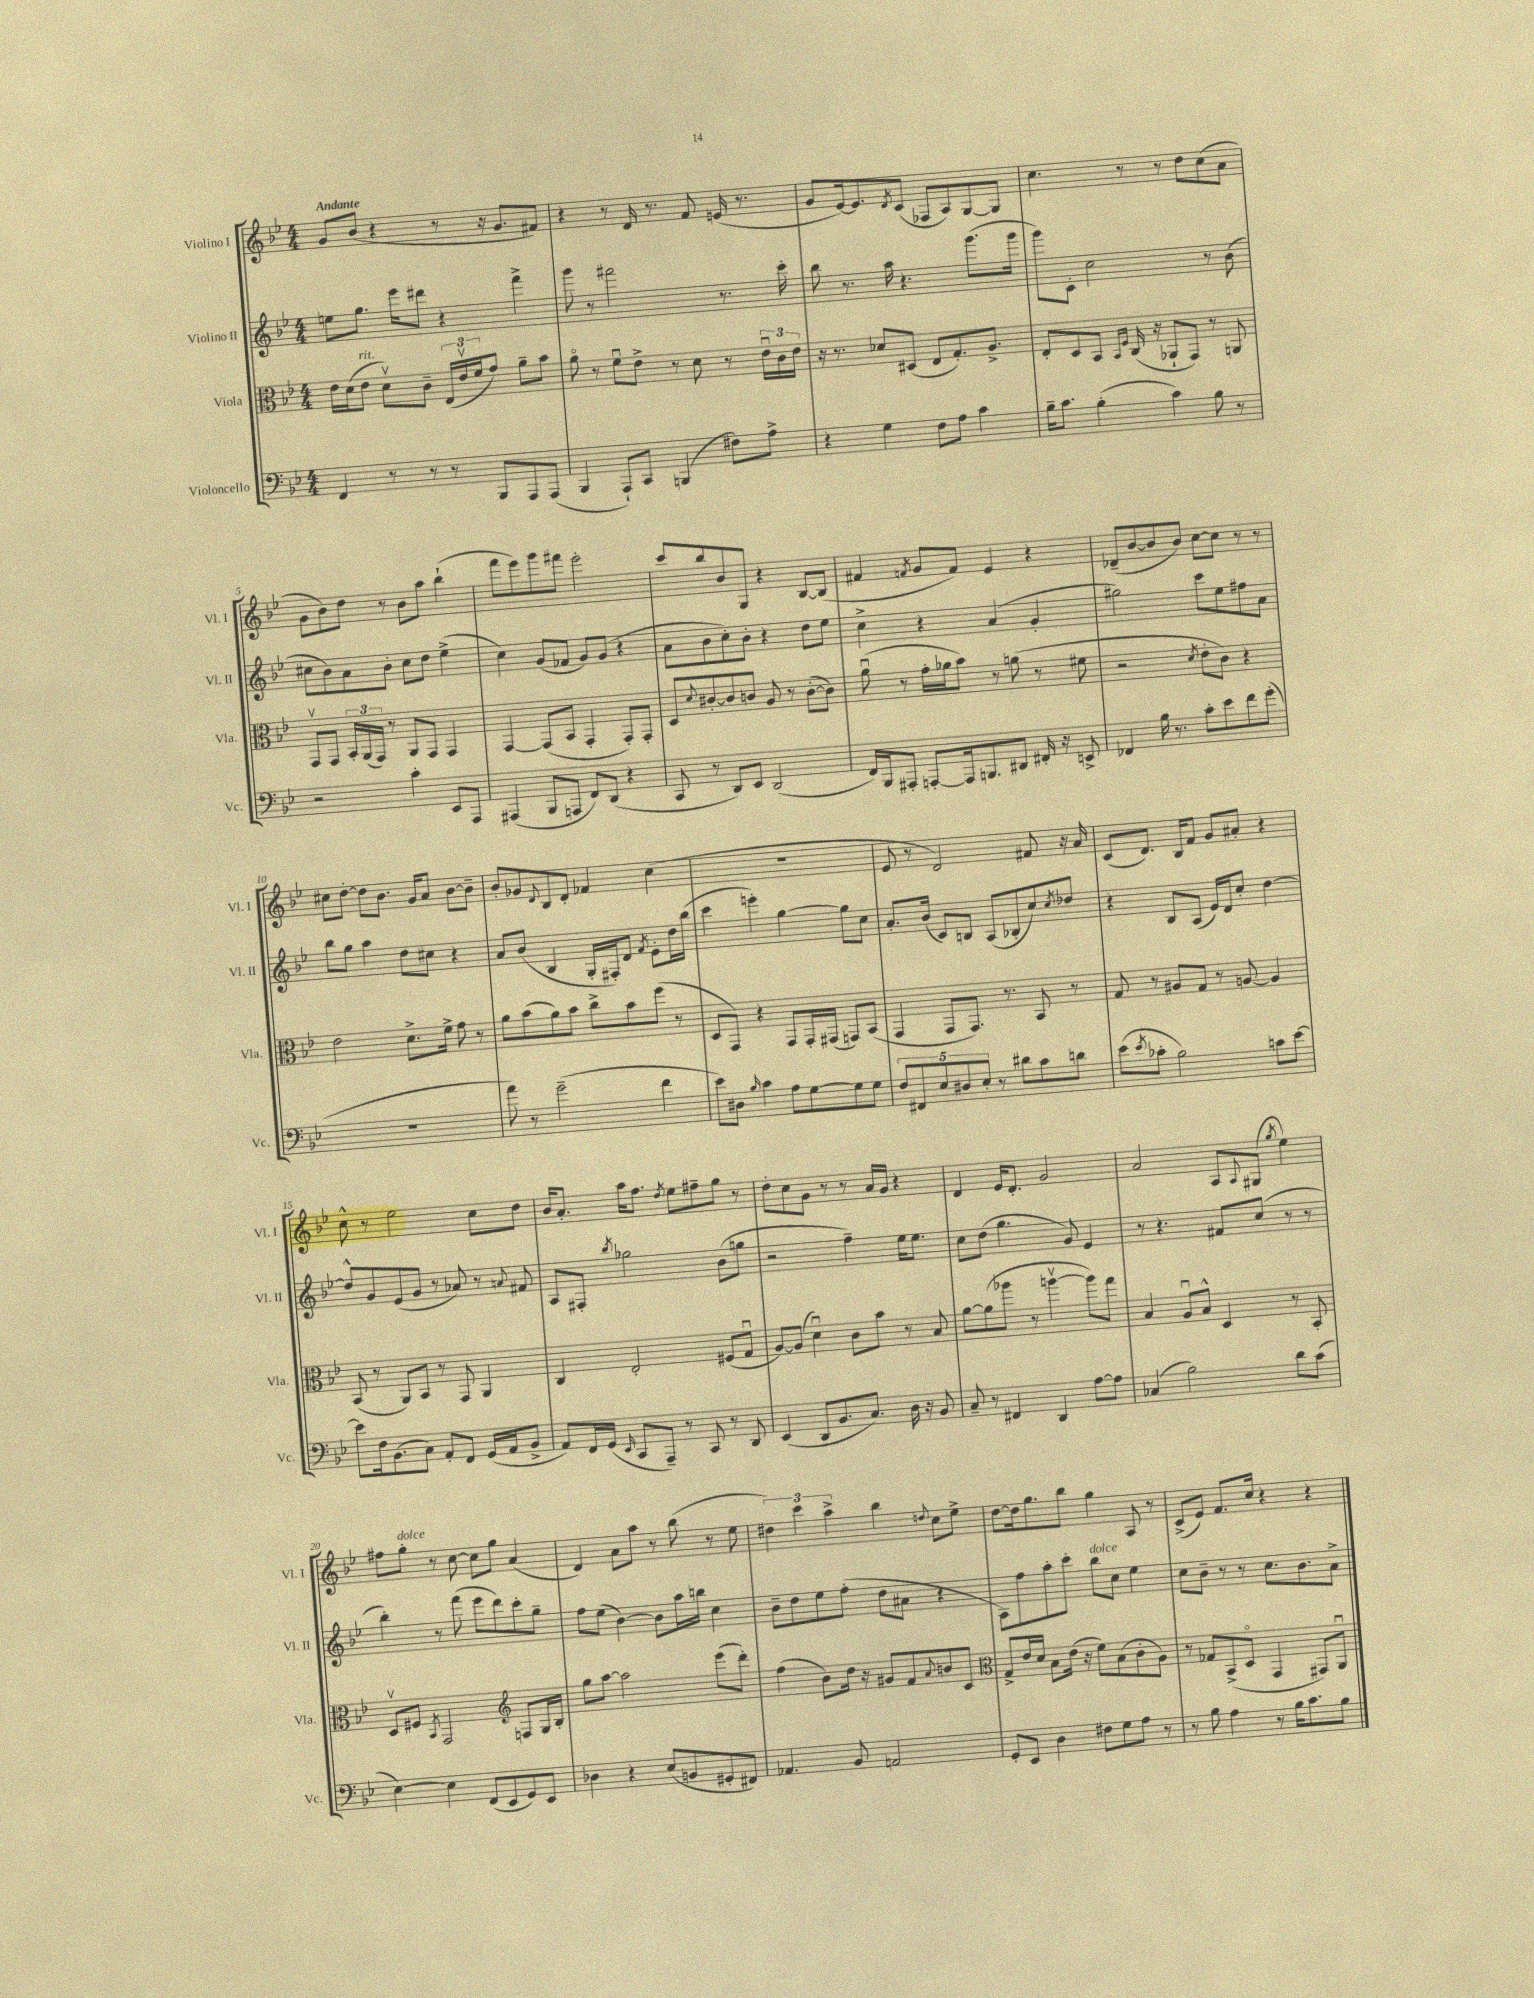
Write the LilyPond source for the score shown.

<<
\new StaffGroup <<
\new Staff = "s0" \with { instrumentName = "Violino I" shortInstrumentName = "Vl. I" } {
    \clef treble \key bes \major \numericTimeSignature \time 4/4 \tempo "Andante"
    g'8 bes'8( r4 r8 r16 g'8. fis'8) |
    r4 r8 d'16 r8. f'8 e'16( r8. |
    g'8 ees'16~) ees'8. \acciaccatura { d'8 } c'8( fes8 a8) g8~ g8 |
    c''4. r8 r8 d''8 c''8( a'8 |
    g'8 bes'8) d''8 r8 bes'8 a''8 bes''4-!( |
    f'''8 ees'''8) g'''8 fis'''8 ees'''2-. |
    c'''8 bes''8 bes'8 g8 r4 bes8~ bes8( |
    fis'4 \acciaccatura { f'8 } g'8 f'8) ees'4 r4 |
    des'8--( bes'8~ bes'8 bes'8) c''8~ c''8 r8 r8 |
    cis''8 d''8~-. d''8 bes'8. g'16 a'8 bes'8~ bes'8-- |
    bes'8-. ges'8 \appoggiatura { d'8 } bes8 d'8-. fes'4 c''4( |
    R1 |
    ees'8 r8 d'2) fis'8 r16 a'16 |
    c'8( d'8.) bes16 f'8 g'8 ais'8-. r4 |
    c''8-^ r8 ees''2 c''8 d''8 |
    bes'16 a'8.-. a''16 f''8. \acciaccatura { d''8 } ees''8 fis''8-- g''8 r8 |
    d''8-. c''8 g'8 r8 r8 a'16 g'16 r4 |
    d'4 ees'16 d'8.-. g'2 |
    a'2 a8 \appoggiatura { a8 } gis8( \acciaccatura { g''8 } ees''4) |
    fis''8 g''8-.^\markup { \italic "dolce" } r8 c''8~ c''8 g''8 a'4( |
    d'4) a'8 a''8 r8 bes''8( r8 ees''8 |
    \tuplet 3/2 { dis''4) c'''4 a''4-> } bes''4 \appoggiatura { d''8 } c''8 ees''8-> |
    d''8~ d''16 g''8. bes''8 g''4 a8 r8 |
    c'8->( ees'8) f'8. c''16 r4 r4 \bar "|." |
}
\new Staff = "s1" \with { instrumentName = "Violino II" shortInstrumentName = "Vl. II" } {
    \clef treble \key bes \major \numericTimeSignature \time 4/4
    e''8 g''8. ees'''16 dis'''8 r4 f'''4-> |
    g'''8 r8 fis'''2 r8. c'''16-. |
    bes''8 r8. a''16 r4. g'''8.( g'''16 |
    g'''8) c'8-. c''2 r8 bes'8( |
    cis''8 bes'8) a'8 bes'8-. cis''8 d''8 ees''4->( |
    c''4) g'8( fes'8 g'8) g'8( r4 |
    a'8 bes'8 c''8-.) bes'8-. r4 d''8 ees''8 |
    c''4-> r4 a'4( g'4-. |
    gis''2) c'''8 ees''8 fis''8 a'8 |
    bes''8 g''8 a''4 d''8 cis''8 r4 |
    a'8 bes'8( bes4 g16-. fis16-.) d'8 \acciaccatura { f'8 } ees'8-. d''16 bes''16( |
    c'''4 e'''4-.) g''4~ g''8 c''8 |
    a'8.-. bes'16( c'8) b8 a8( bes8-. c''8) \acciaccatura { c''8 } des''8 |
    r4 bes8 a8( ees'16) d'16 c''8-. d''4~ |
    d''8-^ g'8 ees'8( g'8 r8 aes'8) r8 \appoggiatura { a'8 } fis'8 |
    a8 fis8-. \acciaccatura { bes''8 } ges''2 bes'8( g''8 |
    r2 f''4--) ees''16 ees''8. |
    c''8 d''8( g''4. g'8) ees'4 |
    r8 r4. fis'8 c''8( r8 r8 |
    bes''4-.) r8 f'''8( ees'''8 d'''8) c'''8-. g''8-- |
    f''8 ees''8( bes'4~) bes'8 a''16 b''16 c''4 |
    bes'8-- d''8 ees''8 f''8-.( d''8 ais'8 r4 |
    a8) f''8 a''8-. c'''8-. bes''8^\markup { \italic "dolce" } c''8 ees''4 |
    c''8 bes'8-- r8 r8 c''8. bes'8. a'8-> \bar "|." |
}
\new Staff = "s2" \with { instrumentName = "Viola" shortInstrumentName = "Vla." } {
    \clef alto \key bes \major \numericTimeSignature \time 4/4
    ees'16 d'16( ees'8^\markup { \italic "rit." } d'8\upbow) c'8-- \tuplet 3/2 { ees16( ees'16\upbow f'16 } g'8) a'8-- bes'8 |
    a'8\flageolet r8 f'8\downbow ees'8-> r8 d'8 r8 \tuplet 3/2 { ees'16\downbow c'16 ees'16 } |
    r16 r8. des'8 dis8( ees8 g8.-.) a8.-> |
    ees8-. d8 bes,8 \grace { bes,16 f16 } c16( r16 aes,8-! g,8) r8 a,8 |
    g,8\upbow g,8 \tuplet 3/2 { bes,16-. a,16( g,16) } r8 a,8 g,8 g,4 |
    g,4~ g,8( bes,8 g,4-. g,8-.) g,8-. |
    d8 \appoggiatura { d'8 } cis'8~-. cis'8 c'8 a8 r8 c'8~-.( c'8) |
    a'8\downbow( r8 g'16-. aes'16 bes'8) r8 a'8( r8 fis'8 |
    r2 \acciaccatura { d'8 } ees'8-. c'8) r4 |
    ees'2 d'8.-> f'16-> g'8 r8 |
    a'8 bes'8( a'8) bes'8 c''8-> bes'8 f''8( r8 |
    d8 g,8) r4 g,8 g,16-. gis,16( g,8) bes,8( |
    g,4 g,8 g,8.) r8. bes,8 r8 |
    g8 r8 ais8 g8 r8 a8~ a4 |
    bes,8( r8 a,8) bes,8 r8 g,8 a,4 |
    c4 ees2-. fis8( g8\downbow |
    a8~) a8( d'4\downbow) c'8 bes'8 r8 bes8 |
    a'8~ a'8( aes''8 r8 a''4~\upbow a''8) g''8 |
    bes4 a8\downbow bes8-^ d4 r8 bes,8-. |
    d8\upbow fis8 \acciaccatura { bes,8 } g,2 \clef treble f8 g16 bes16-. |
    g''8 a''8~ a''2 ees'''8( d'''8-.) |
    f''4( bes'8) d''16 r16 gis'8 f'8 \appoggiatura { a'8 } b'8 c'8 |
    \clef alto g8-> ees'16 d'16 bes8 ees'16( r16 f'8) bes8( c'8-. a8) |
    r8 ges8 bes,8->( d8\flageolet g,4 gis,8) a,8\downbow \bar "|." |
}
\new Staff = "s3" \with { instrumentName = "Violoncello" shortInstrumentName = "Vc." } {
    \clef bass \key bes \major \numericTimeSignature \time 4/4
    f,4 r8 r8 r8 bes,,8 a,,8 a,,8( |
    bes,,4 a,,8-!) c,8 b,,4( fis8) a8-> |
    r4 g4 f8 a8 c'4 |
    bes16-- c'8. bes4-.( c'4) bes8 r8 |
    r2 c'4-. ees,8 a,,8 |
    ais,,4( bes,,8 a,,8 f,8) d,8( r4 |
    c,8 r8 d,8) ees,8 d,2( |
    f,16) bes,,16 ais,,8-. a,,8~-. a,,16 b,,8. dis,8 fis,16-. r16 e,8-> |
    fes,4 bes16 r8. c'8-. ees'8 f'8 g'8-.( |
    R1 |
    a'8) r8 g'2--( f'4 |
    ees'8) dis8 \grace { bes16 } c'4 a8 g8~ g8 g8 |
    \tuplet 5/4 { f8 fis,8 ees8 dis8 ees8-. } r8 dis'8 c'8 d'8 |
    ees'8( \acciaccatura { ees'8 } ces'8-. bes2) c'8 ees'8~ |
    ees'8 f16 bes,8.( c8) a,8-. f,8 g,16( a,16 bes,8-> |
    a,8) f,16 g,16( \grace { ees,16 } c,8 a,,8--) r8 c,8 r8 d,8 |
    ees,4( d,8 bes,8. c8.) d16 r16 bes,8 |
    c8-- r8 fis,4 d,4 a8~ a8 |
    ces4( bes2) d'8 c'8( |
    ees4~) ees4 f,8( ees,8 g,8) ees,8 |
    des4 r4 ees8( b,8 gis,8-. fis,8) |
    aes,4. bes,8 a,2 |
    g,8-. ees,8 d4 fis8 g8 a8 r8 |
    r8 bes8 a4 r8 bes16 c'8. bes8 \bar "|." |
}
>>
>>
